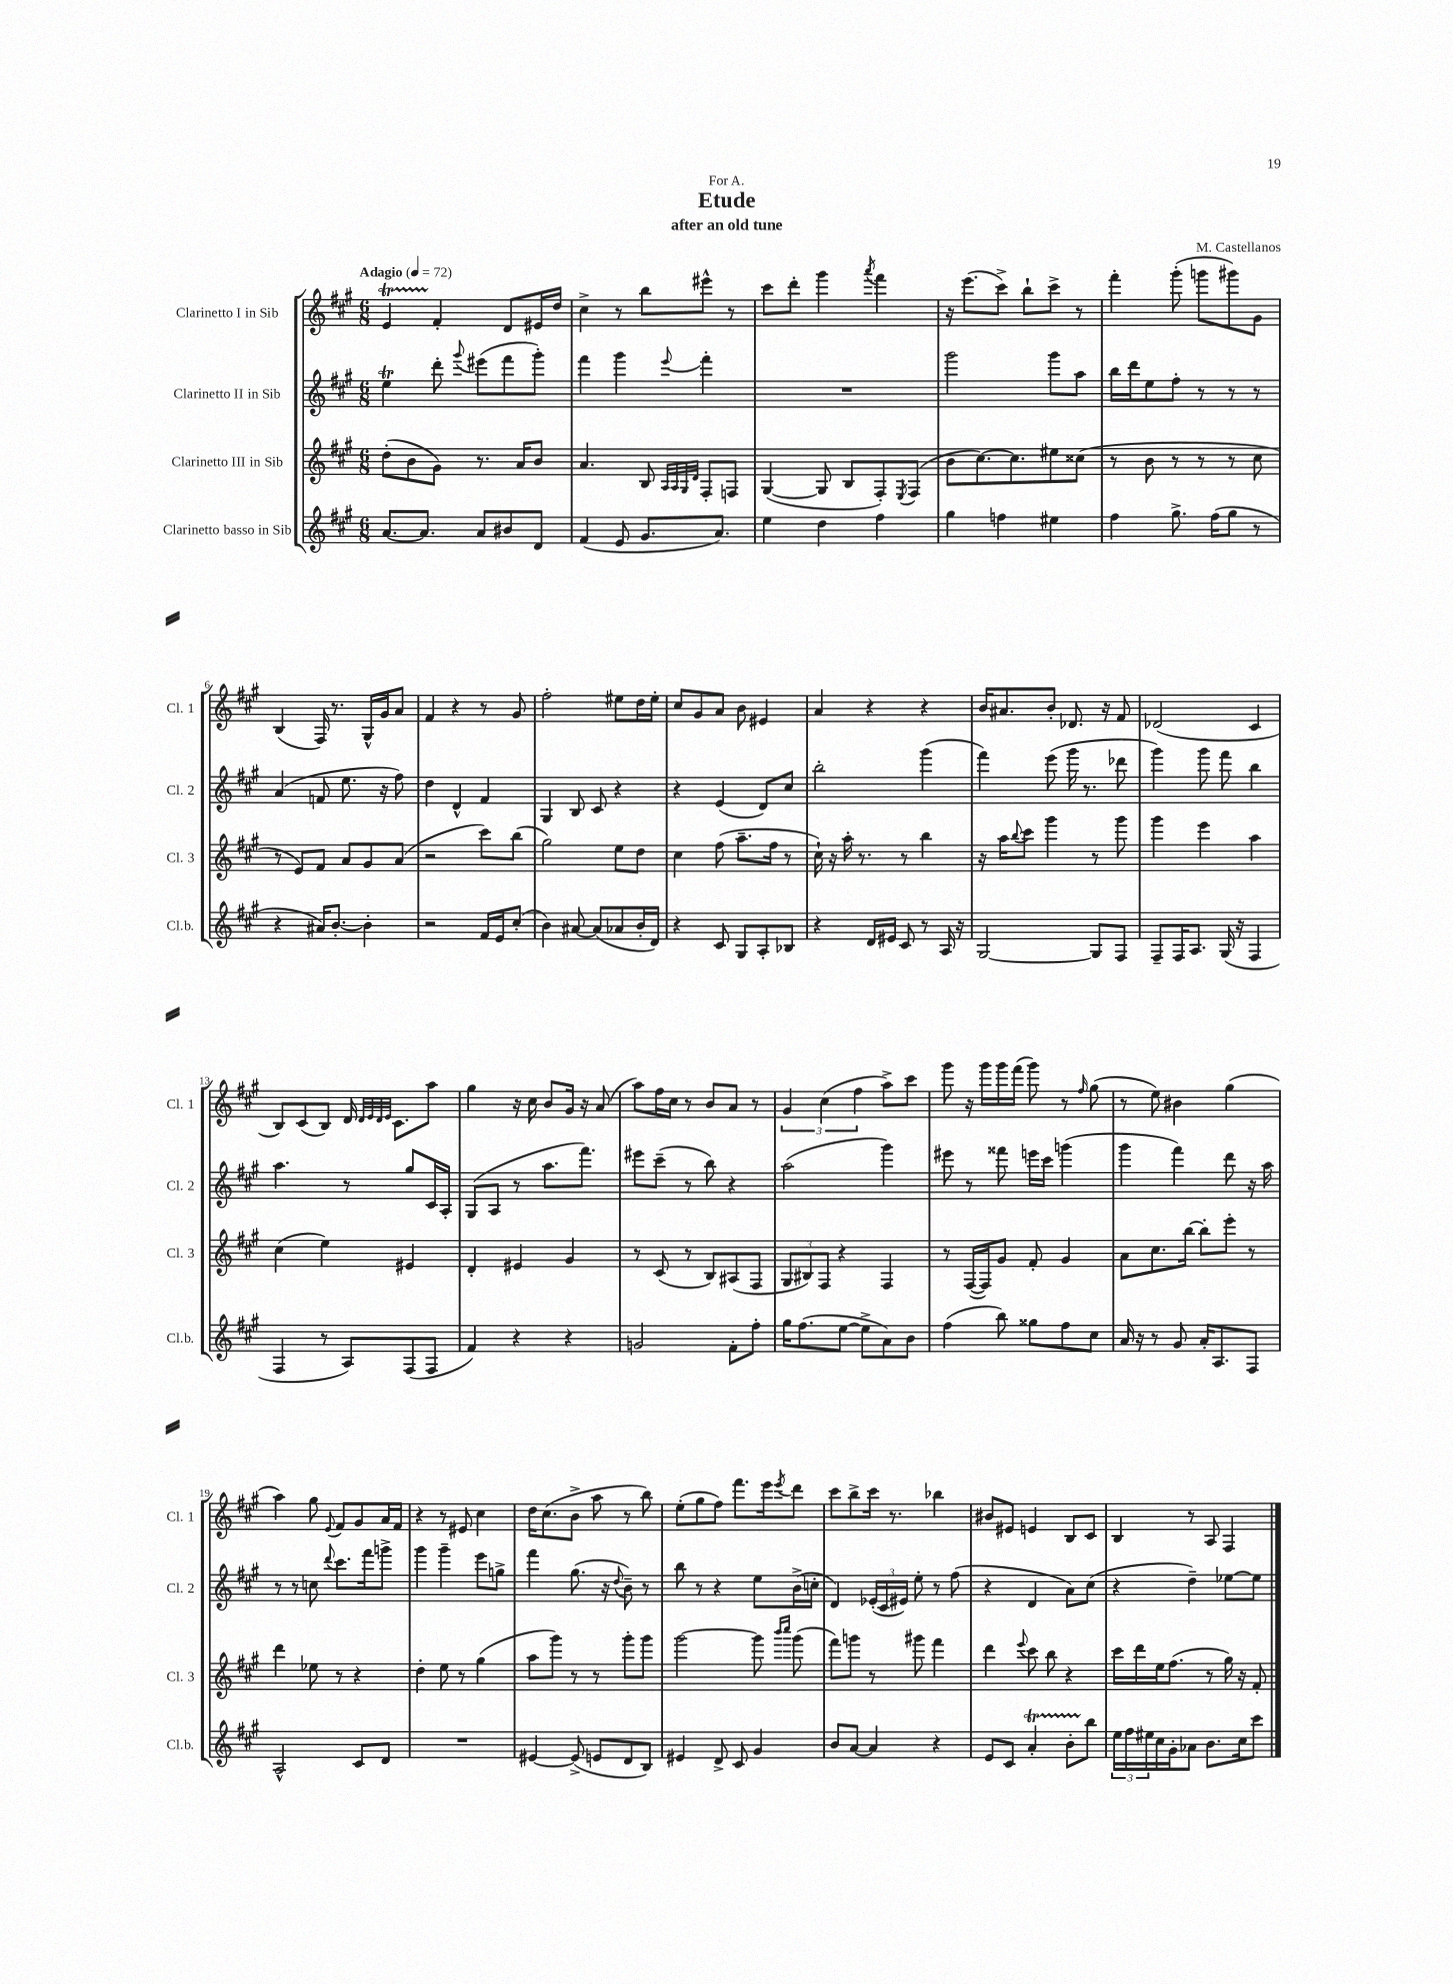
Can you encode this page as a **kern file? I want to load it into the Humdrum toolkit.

**kern	**kern	**kern	**kern
*staff4	*staff3	*staff2	*staff1
*clefG2	*clefG2	*clefG2	*clefG2
*k[f#c#g#]	*k[f#c#g#]	*k[f#c#g#]	*k[f#c#g#]
*M6/8	*M6/8	*M6/8	*M6/8
*MM72	*MM72	*MM72	*MM72
[8.a/L	(8dd'\L	4ee\	4e/
.	8b\	.	.
8.a/]J	.	.	.
.	8g#\J)	8ddd'\	4f#'/
.	.	8qqggg#/	.
8a/L	8.r	(8eee#\L	.
8b#/	.	8fff#\	8d/L
.	16a/LK	.	.
8d/J	8b/J	8ggg#'\J)	16e#/L
.	.	.	16dd/JJ
=	=	=	=
(4f#/	4.a/	4fff#\	4cc#^\
8e/	.	4ggg#\	8r
8.g#/L	8B/	.	8bb\L
.	32qqA/LLL	.	.
.	32qqA/	.	.
.	32qqG#/	.	.
.	32qqd/JJJ	8qqeee/	.
.	8F#'/L	4fff#'\	8eee#^^\J
8.a/J)	.	.	.
.	8F/J	.	8r
=	=	=	=
4ee\	([4G#/	2.r	8ccc#\L
.	.	.	8ddd'\J
4dd\	8G#/]	.	4ggg#\
.	8B/L	.	.
.	.	.	8qaaa/
4ff#\	8F#'/)	.	4fff#\
.	8qE/	.	.
.	(8F#/J	.	.
=	=	=	=
4gg#\	8b\L	2ggg#\	16r
.	.	.	(8.eee\L
.	[8.cc#\)	.	.
4ff\	.	.	8ccc#^\J)
.	8.cc#\]	.	.
.	.	.	8bb`\L
4ee#\	8ee#\	8ggg#\L	8ccc#^\J
.	(8cc##\J	8aa\J	8r
=	=	=	=
4ff#\	8r	16bb\LL	4fff#'\
.	.	16ddd\J	.
.	8b\	8ee\	.
8.gg#^\	8r	8ff#'\J	(8ggg#'\
.	8r	8r	8ggg\L
(16ff#\LK	.	.	.
8gg#\J	8r	8r	8ggg#\)
8r	8cc#\	8r	8g#\J
=	=	=	=
4r	8r	(4a/	(4B/
.	8e/L)	.	.
16a#/LK)	8f#/J	8f/	16F#/)
[8.b'/J	.	.	8.r
.	8a/L	8.ee\	.
4b'\]	8g#/	.	16G#^^/LL
.	.	16r	16g#/J
.	(8a/J	8ff#\)	8a/J
=	=	=	=
2r	2r	4dd\	4f#/
.	.	4d^^/	4r
16f#/LL	8ccc#\L)	4f#/	8r
16e/J	.	.	.
(8cc#'/J	(8bb\J	.	8g#/
=	=	=	=
4b\)	2gg#\)	4G#/	2ff#'\
[8a#/	.	8B/	.
(8a#/]L	.	8c#/	.
8a-/	8ee\L	4r	8ee#\L
16b'/L	8dd\J	.	16dd\L
16d/JJ)	.	.	16ee#'\JJ
=	=	=	=
4r	4cc#\	4r	8cc#/L
.	.	.	8g#/
8c#/	(8ff#\	(4e/	8a/J
8G#/L	8.aa~\L	.	8b\
8A'/	.	8d/L)	4e#/
.	16ff#\Jk	.	.
8B-/J	8r	8cc#/J	.
=	=	=	=
4r	16cc#`\)	2bb'\	4a/
.	16r	.	.
.	16aa'\	.	.
.	8.r	.	.
16d/LL	.	.	4r
16e#/JJ	.	.	.
8c#/	8r	.	.
8r	4bb\	(4ggg#\	4r
16A/	.	.	.
16r	.	.	.
=	=	=	=
[2G#/	16r	4fff#\)	16b/LK
.	16aa\LK	.	8.a#/
.	8qqbb/	.	.
.	8ccc#\J	.	.
.	4ggg#\	(8eee\	8b'/J
.	.	16ggg#\	8.d-/
.	.	8.r	.
8G#/]L	8r	.	.
.	.	.	16r
8F#/J	8ggg#\	8ddd-\	8f#/
=	=	=	=
8F#~/L	4ggg#\	4ggg#\)	(2d-/
16F#/K	.	.	.
8.A/J	.	.	.
.	4eee\	8ggg#\	.
(16G#/	.	8fff#\	.
16r	.	.	.
4F#/	4aa\	4bb\	4c#/
=	=	=	=
4F#/	(4cc#\	4.aa\	8B/L)
.	.	.	(8c#/
8r	4ee\)	.	8B/J)
8A/L)	.	8r	16d/
.	.	.	32qqd/LLL
.	.	.	32qqe/
.	.	.	32qqd/
.	.	.	32qqe/JJJ
.	.	.	8.c#\L
(8F#/	4e#/	8gg#/L	.
8F#/J	.	16c#/L	8aa\J
.	.	16A'/JJ	.
=	=	=	=
4f#/)	4d'/	(8G#/L	4gg#\
.	.	8A/J	.
4r	4e#/	8r	16r
.	.	.	16cc#\
.	.	8.aa\L	8b/L
4r	4g#/	.	16g#/Jk
.	.	8.fff#\J)	16r
.	.	.	(8a/
=	=	=	=
2g/	8r	8eee#\L	8aa\L)
.	(8c#/	(8ccc#~\J	16ff#\L
.	.	.	16cc#\JJ
.	8r	8r	8r
.	8B/L)	8bb\)	8b/L
8f#'\L	(8A#/	4r	8a/J
8ff#'\J	8F#/J	.	8r
=	=	=	=
16gg#\LK	12G#/L	(2aa\	6g#/
(8.ff#\	.	.	.
.	12B#/)	.	.
.	12F#/J	.	(6cc#\
[8ee\J	4r	.	.
.	.	.	6ff#\
8ee^\]L	.	.	.
8a\)	4F#/	4ggg#\)	8aa^\L)
8b\J	.	.	8ccc#\J
=	=	=	=
(4ff#\	8r	8eee#\	8ggg#\
.	([16F#/LL	8r	16r
.	16F#/]J)	.	16ggg#\LL
8bb\)	8g#/J	8fff##\	16ggg#\
.	.	.	(16fff#\JJ
8gg##\L	8f#'/	16eee\LL	8ggg#\)
.	.	16ccc#\JJ	.
8ff#\	4g#/	(4ggg\	8r
.	.	.	16qqff#/
8cc#\J	.	.	(8gg#\
=	=	=	=
16a/	8a\L	4ggg#\	8r
16r	.	.	.
8r	8.cc#\	.	8ee\)
8g#/	.	4fff#\)	4b#\
.	[16bb\Jk	.	.
16a'/LK	8bb'\]L	.	.
8.A/	.	.	.
.	8eee'\J	8ddd\	(4gg#\
8F#/J	8r	16r	.
.	.	16aa\	.
=	=	=	=
2A^^/	4ddd\	8r	4aa\)
.	.	8r	.
.	8ee-\	8cc\	8gg#\
.	.	8qqddd/	8qqe/
.	8r	8.ccc#\L	8f#/L
8c#/L	4r	.	8g#/
.	.	16fff#\k	.
8d/J	.	8ggg^\J	16a/L
.	.	.	16f#/JJ
=	=	=	=
2.r	4dd'\	4ggg#\	4r
.	8ee\	4ggg#~\	8r
.	8r	.	8e#/
.	(4gg#\	8eee\L	4cc#\
.	.	8gg^\J	.
=	=	=	=
[4e#/	8aa\L	4fff#\	16dd\LK
.	.	.	(8.cc#\
.	8ggg#\J)	.	.
(8e#^/]	8r	(8.gg#\	8b^\J
8e/L	8r	.	8aa\
.	.	16r	.
.	.	8qqdd/	.
8d/	8ggg#'\L	8b~\)	8r
8B/J)	8ggg#\J	8r	8bb\)
=	=	=	=
4e#/	[2ggg#\	8bb\	(8ee'\L
.	.	8r	8gg#\
8d^/	.	4r	8ff#\J)
8c#/	.	.	8.fff#\L
4g#/	8ggg#\]	8ee\L	.
.	.	.	16eee\k
.	16qqbbb/LL	.	.
.	16qqcccc#/JJ	.	8qeee/
.	(8ggg#\	(16b^\L	8ddd\J
.	.	16cc'\JJ	.
=	=	=	=
8b/L	8fff#\L)	4d/)	8ccc#\L
[8a/J	8ggg\J	.	8bb^\
4a/]	8r	(24e-'/LL	16ccc#\Jk
.	.	24c#/	.
.	.	.	8.r
.	.	24e#/JJ)	.
.	8ggg#\	8ee'\	.
4r	4fff#\	8r	4bb-\
.	.	(8ff#\	.
=	=	=	=
8e/L	4ddd\	4r	8b#/L
8c#/J	.	.	8e#/J
.	8qqeee/	.	.
4a'/	8ccc#\	4d/	4e/
.	8bb\	.	.
8b'\L	4r	8a\L)	8B/L
8bb\J	.	(8cc#\J	8c#/J
=	=	=	=
24ee\LL	16ccc#\LL	4r	4B/
24ff#\	.	.	.
.	16ddd\	.	.
24ee#\	.	.	.
16cc#\	16ee\J	.	.
16g#'\J	(8.ff#\J	.	.
8a-\J	.	4dd~\)	8r
8.b\L	8r	.	8A/
.	16gg#\)	[8ee-\L	4F#/
16cc#\k	16r	.	.
8ccc#\J	8f#'/	8ee-\]J	.
==	==	==	==
*-	*-	*-	*-
